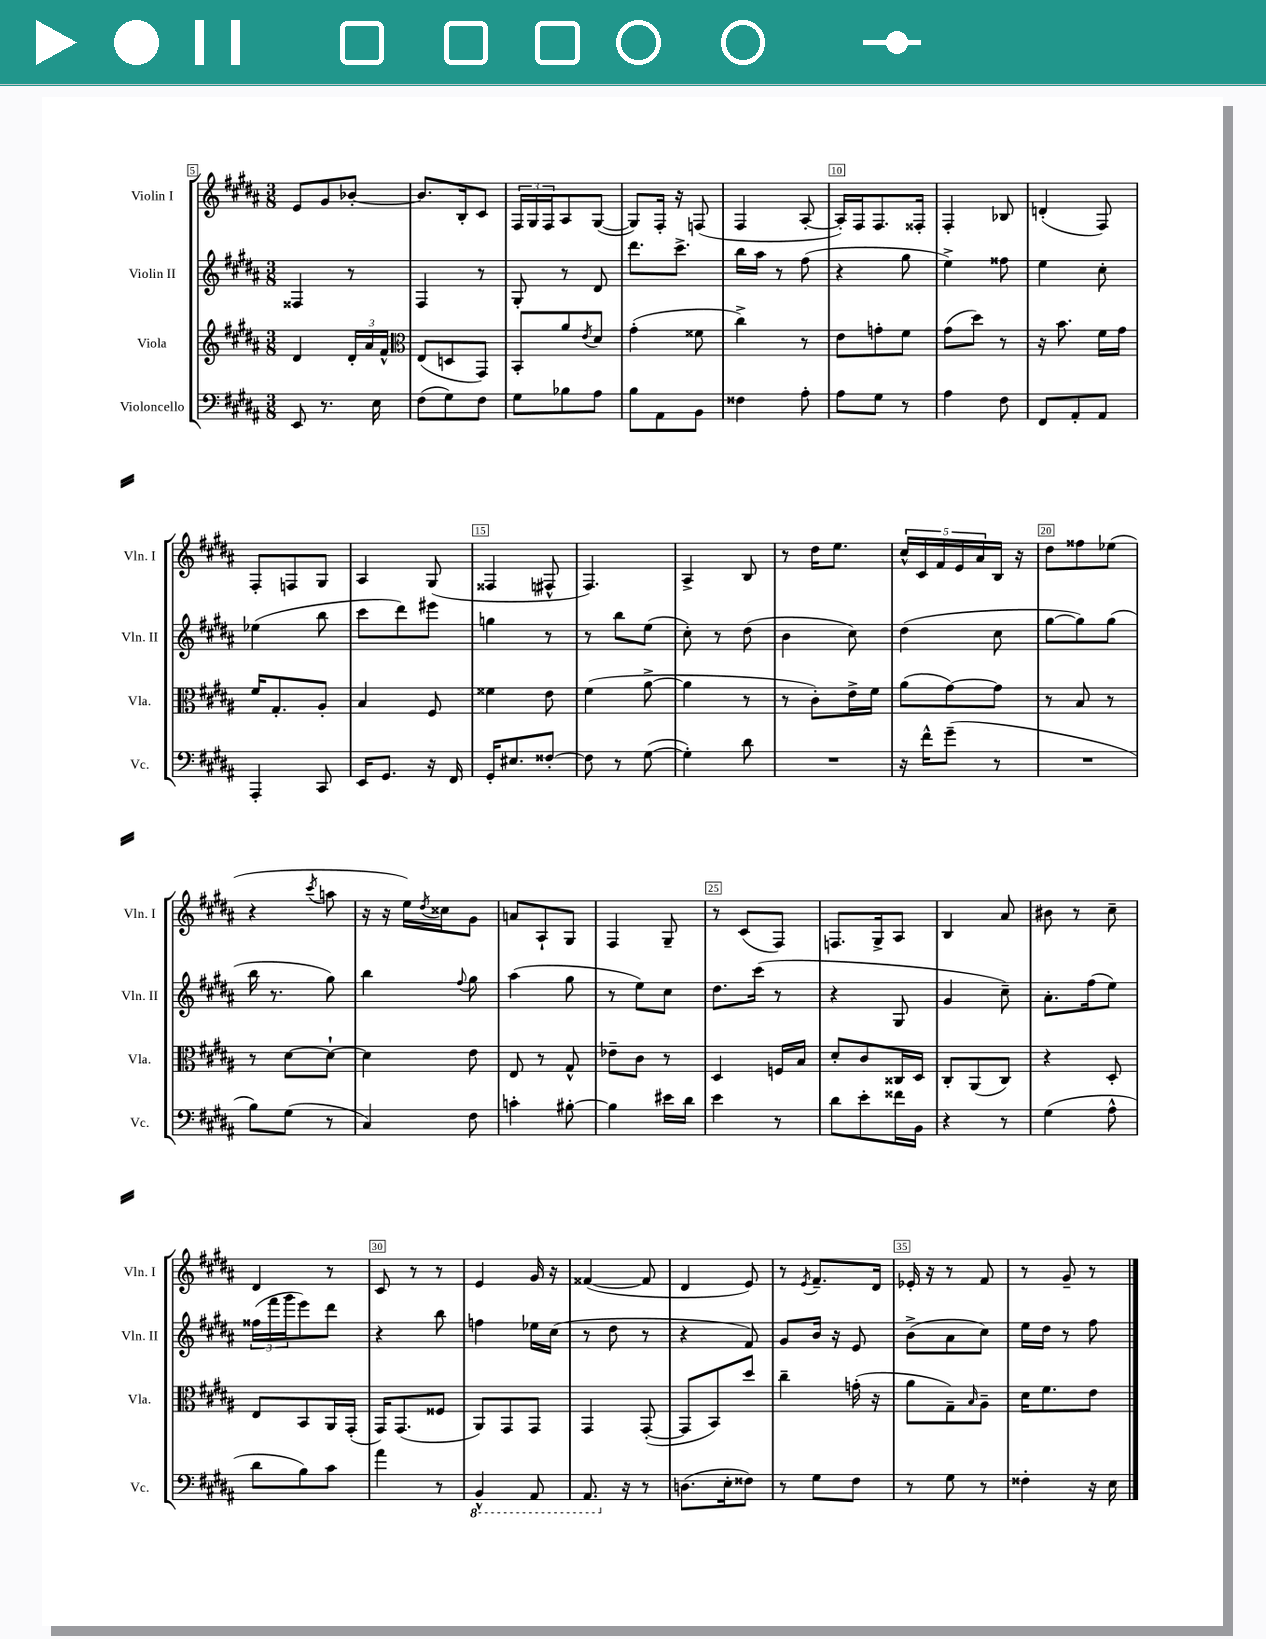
<<
\new StaffGroup <<
\new Staff = "s0" \with { instrumentName = "Violin I" shortInstrumentName = "Vln. I" } {
    \clef treble \key b \major \numericTimeSignature \time 3/8
    e'8 gis'8 bes'8~-. |
    bes'8. b16-. cis'8 |
    \tuplet 3/2 { fis16 gis16 fis16 } ais8 gis8~( |
    gis8) fis16-. r16 f8( |
    fis4 ais8~-. |
    ais16-.) fis16 fis8. fisis16-. |
    fis4-. bes8 |
    d'4-.( fis8) |
    fis8-. f8 gis8 |
    ais4 gis8( |
    fisis4 fis8-^ |
    fis4.) |
    ais4-> b8 |
    r8 dis''16 e''8. |
    \tuplet 5/4 { cis''16-^ cis'16 fis'16 e'16 ais'16 } b16 r16 |
    dis''8 fisis''8 ees''8( |
    r4 \acciaccatura { cis'''8 } a''8 |
    r16 r16 e''16) \acciaccatura { dis''8 } cisis''16 gis'8 |
    a'8 ais8-! gis8 |
    fis4 gis8-- |
    r8 cis'8( fis8) |
    f8. gis16-> ais8 |
    b4 ais'8 |
    bis'8 r8 cis''8-- |
    dis'4 r8 |
    cis'8 r8 r8 |
    e'4 gis'16 r16 |
    fisis'4~( fisis'8 |
    dis'4 e'8) |
    r8 \acciaccatura { e'8 } fis'8.-- dis'16 |
    ees'16-. r16 r8 fis'8 |
    r8 gis'8-- r8 \bar "|." |
}
\new Staff = "s1" \with { instrumentName = "Violin II" shortInstrumentName = "Vln. II" } {
    \clef treble \key b \major \numericTimeSignature \time 3/8
    fisis4 r8 |
    fis4 r8 |
    gis8-. r8 dis'8 |
    dis'''8. cis'''8.-> |
    b''16 ais''16 r8 fis''8( |
    r4 gis''8 |
    e''4->) fisis''8 |
    e''4 cis''8-. |
    ees''4( b''8 |
    cis'''8 dis'''8) eis'''8 |
    g''4 r8 |
    r8 b''8 e''8( |
    cis''8-.) r8 dis''8( |
    b'4 cis''8) |
    dis''4( cis''8 |
    gis''8~ gis''8) gis''8( |
    b''16 r8. gis''8) |
    b''4 \appoggiatura { fis''8 } gis''8 |
    ais''4( gis''8 |
    r8 e''8) cis''8 |
    dis''8. cis'''16( r8 |
    r4 gis8 |
    gis'4 cis''8--) |
    ais'8.-. fis''16( e''8) |
    \tuplet 3/2 { fisis''16( fis'''16 gis'''16 } e'''8) dis'''8 |
    r4 b''8 |
    f''4 ees''16 cis''16( |
    r8 dis''8 r8 |
    r4 fis'8) |
    gis'8 b'16 r16 e'8 |
    b'8->( ais'8 cis''8) |
    e''16 dis''16 r8 fis''8 \bar "|." |
}
\new Staff = "s2" \with { instrumentName = "Viola" shortInstrumentName = "Vla." } {
    \clef treble \key b \major \numericTimeSignature \time 3/8
    dis'4 \tuplet 3/2 { dis'16-. ais'16 fis'16-^ } |
    \clef alto e8( d8 gis,8) |
    b,8-. ais'8 \acciaccatura { e'8 } dis'8 |
    gis'4-.( fisis'8 |
    cis''4->) r8 |
    e'8 g'8-. fis'8 |
    gis'8( dis''8) r8 |
    r16 b'8. fis'16 gis'16 |
    fis'16 gis8.-. ais8-. |
    b4 fis8 |
    fisis'4 e'8 |
    fis'4( ais'8~-> |
    ais'4 r8 |
    r8 cis'8-.) e'16-> fis'16 |
    ais'8( gis'8~) gis'8 |
    r8 b8 r8 |
    r8 dis'8~ dis'8~-! |
    dis'4 e'8 |
    e8 r8 gis8-^ |
    ees'8-- cis'8 r8 |
    dis4 f16 b16 |
    dis'8-. cis'8 cisis16 dis16 |
    cis8-. ais,8( cis8) |
    r4 dis8-. |
    e8 b,8 ais,16 gis,16-.( |
    gis,16) gis,8.( fisis8 |
    ais,8) gis,8 gis,8 |
    gis,4 gis,8~-.( |
    gis,8 b,8) dis''8 |
    cis''4-- g'16-.( r16 |
    ais'8 gis8--) \grace { b16 } ais8-- |
    dis'16 fis'8. e'8 \bar "|." |
}
\new Staff = "s3" \with { instrumentName = "Violoncello" shortInstrumentName = "Vc." } {
    \clef bass \key b \major \numericTimeSignature \time 3/8
    e,8 r8. e16 |
    fis8( gis8) fis8 |
    gis8 bes8 ais8 |
    b8 ais,8 b,8 |
    fisis4 ais8-. |
    ais8 gis8 r8 |
    ais4 fis8 |
    fis,8 ais,8-. ais,8 |
    ais,,4-. cis,8 |
    e,16 gis,8. r16 fis,16 |
    gis,16-. eis8. fisis8~-. |
    fisis8 r8 gis8~( |
    gis4-.) dis'8 |
    R4. |
    r16 fis'16-^ gis'8--( r8 |
    R4. |
    b8) gis8( r8 |
    cis4) fis8 |
    c'4-. bis8~-. |
    bis4 eis'16 dis'16 |
    e'4 r8 |
    dis'8 e'8-. fisis'16 b,16 |
    r4 r8 |
    gis4( ais8-^ |
    dis'8 b8) cis'8 |
    ais'4 r8 |
    \ottava #-1 b,,4-^ ais,,8 |
    ais,,8. \ottava #0 r16 r8 |
    d8.( e16-. fisis8) |
    r8 gis8 fis8 |
    r8 gis8 r8 |
    fisis4-. r16 e16 \bar "|." |
}
>>
>>
\layout { \context { \Score currentBarNumber = #5 \override BarNumber.break-visibility = ##(#f #t #t) barNumberVisibility = #(every-nth-bar-number-visible 5) \override BarNumber.stencil = #(make-stencil-boxer 0.1 0.3 ly:text-interface::print) } }
